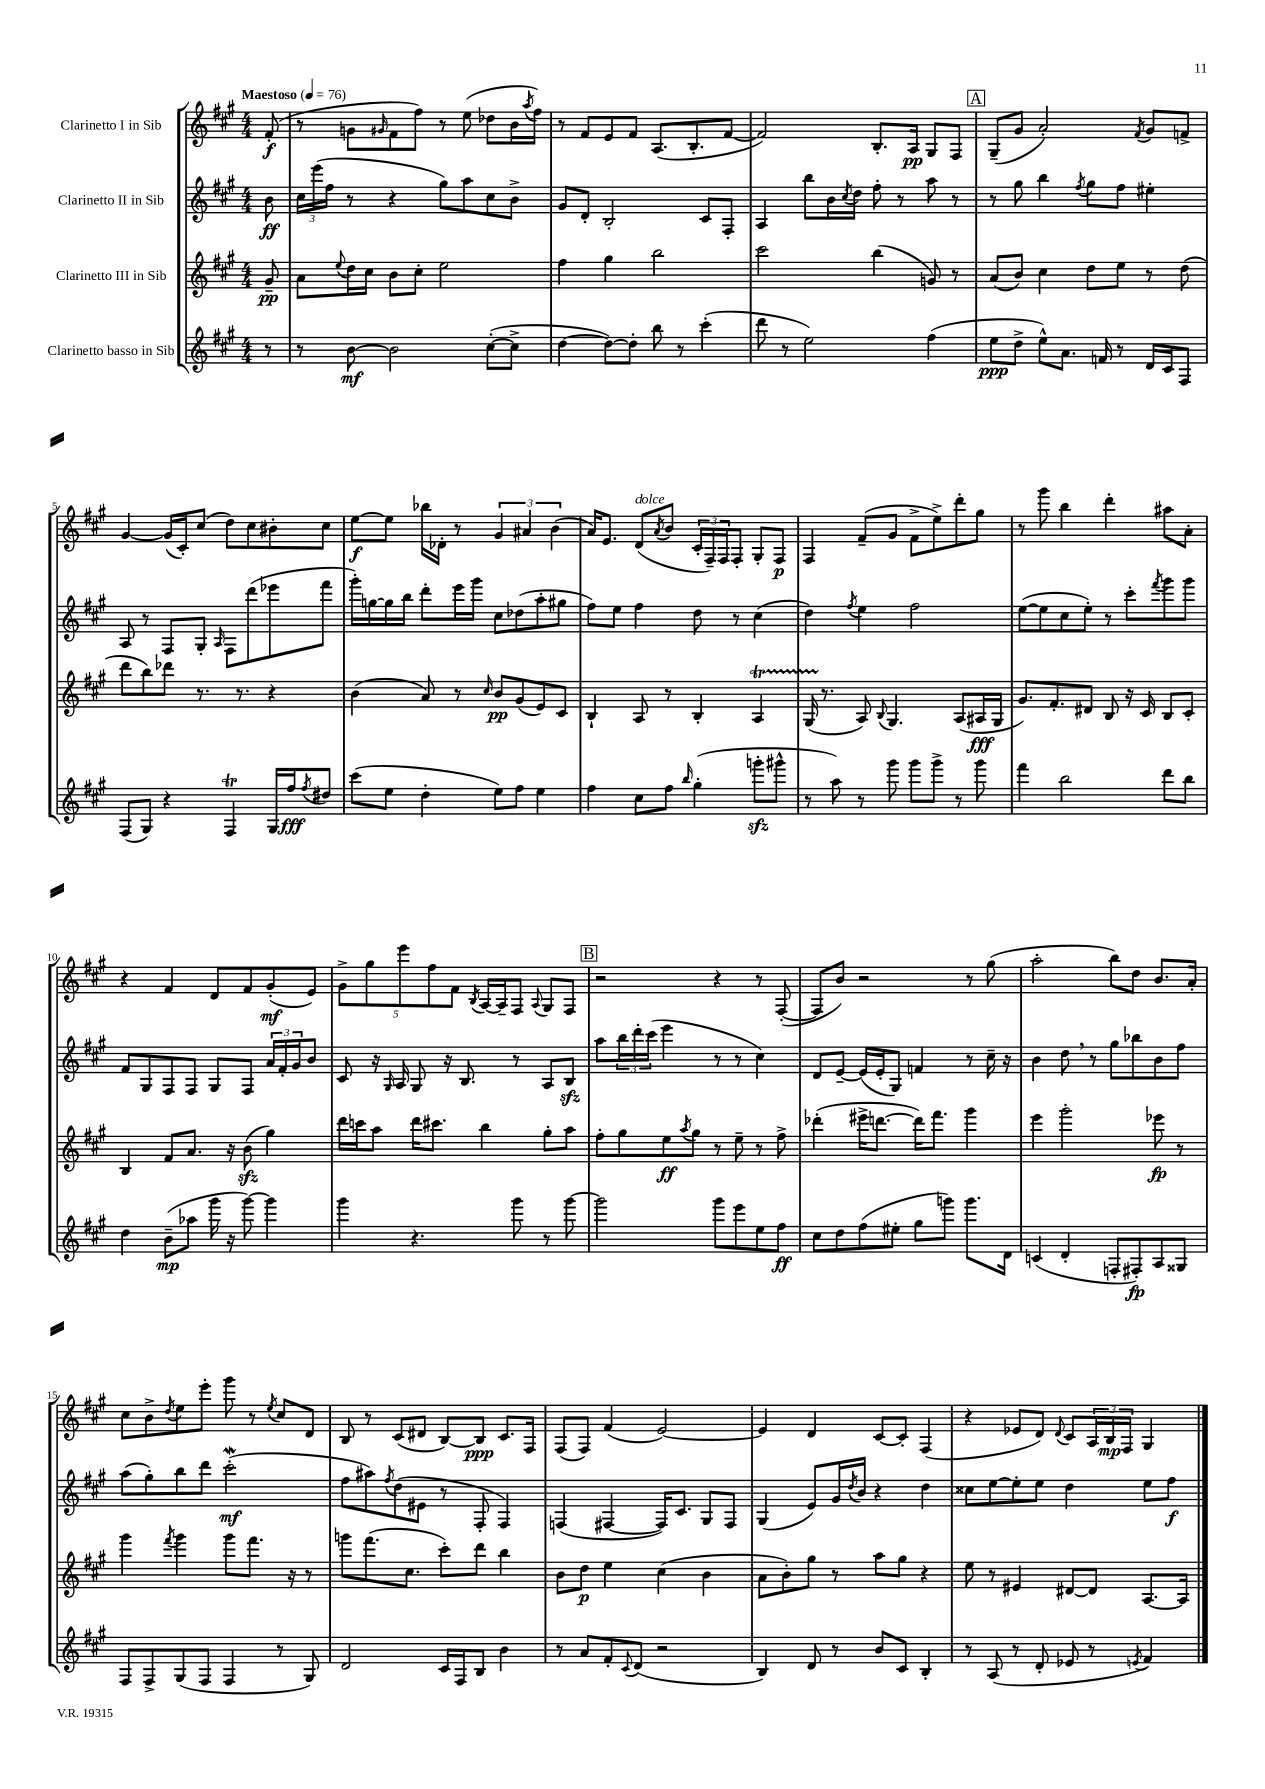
<<
\new StaffGroup <<
\new Staff = "s0" \with { instrumentName = "Clarinetto I in Sib" } {
    \clef treble \key a \major \numericTimeSignature \time 4/4 \partial 8 \tempo "Maestoso" 4 = 76
    fis'8-.\f( |
    r8 g'8 \grace { gis'16 } fis'8 fis''8) r8 e''8( des''8 b'16 \acciaccatura { a''8 } fis''16) |
    r8 fis'8 e'8 fis'8 a8.( b8.-. fis'8~ |
    fis'2) b8.-. a16\pp gis8 fis8 |
    \mark \markup { \box "A" } gis8--( gis'8 a'2-.) \acciaccatura { fis'8 } gis'8 f'8-> |
    gis'4~ gis'16( cis'16-.) cis''8( d''8) cis''8 bis'8-. cis''8 |
    e''8~\f e''8 bes''16 des'16-. r8 \tuplet 3/2 { gis'4 ais'4 b'4( } |
    a'16) e'8. d'8^\markup { \italic "dolce" }( \acciaccatura { a'8 } b'8 \tuplet 3/2 { cis'16-. fis16--) fis16 } fis8-. gis8-. fis8\p |
    fis4 fis'8--( gis'8 fis'8-> e''8->) d'''8-. gis''8 |
    r8 gis'''8 b''4 d'''4-. ais''8 a'8-. |
    r4 fis'4 d'8 fis'8 gis'8-.\mf( e'8) |
    \tuplet 5/4 { gis'8-> gis''8 e'''8 fis''8 fis'8 } \acciaccatura { b8 } a16~ a16-- fis8 \appoggiatura { a8 } gis8 fis8 |
    \mark \markup { \box "B" } r2 r4 r8 fis8~-.( |
    fis8 b'8) r2 r8 gis''8( |
    a''2-. b''8) d''8 b'8. a'16-. |
    cis''8 b'8-> \acciaccatura { d''8 } e''8 e'''8-. gis'''8 r8 \acciaccatura { e''8 } cis''8 d'8 |
    b8 r8 cis'8( dis'8 b8~) b8\ppp cis'8. fis16 |
    fis8( fis8) fis'4( e'2~) |
    e'4 d'4 cis'8~ cis'8-. fis4( |
    r4 ees'8 d'8) \appoggiatura { d'8 } cis'8 \tuplet 3/2 { a16 b16\mp fis16 } gis4 \bar "|." |
}
\new Staff = "s1" \with { instrumentName = "Clarinetto II in Sib" } {
    \clef treble \key a \major \numericTimeSignature \time 4/4 \partial 8
    b'8\ff |
    \tuplet 3/2 { cis''16 e'''16( fis''16 } r8 r4 gis''8) a''8 cis''8 b'8-> |
    gis'8 d'8-. b2-. cis'8 fis8-. |
    a4 b''8 b'16 \acciaccatura { cis''8 } d''16 fis''8-. r8 a''8 r8 |
    \mark \markup { \box "A" } r8 gis''8 b''4 \acciaccatura { fis''8 } gis''8 fis''8 eis''4-. |
    a8 r8 fis8 gis8-. \grace { a16 } fis8 d'''8( ees'''8 fis'''8 |
    gis'''16-.) g''16~ g''16 b''16 d'''8-. e'''16 gis'''16 cis''8 des''8( a''8-. gis''8 |
    fis''8) e''8 fis''4 d''8 r8 cis''4( |
    d''4) \acciaccatura { fis''8 } e''4 fis''2 |
    e''8~( e''8 cis''8 e''8-.) r8 cis'''8-. \acciaccatura { fis'''8 } gis'''8 gis'''8 |
    fis'8 gis8 fis8 fis8 gis8 fis8 \tuplet 3/2 { a'16 fis'16-. gis'16 } b'8 |
    cis'8 r16 \grace { gis16 } a16 gis8 r16 b8. r8 a8 b8\sfz |
    \mark \markup { \box "B" } a''8 \tuplet 3/2 { b''16 d'''16-. cis'''16( } e'''4 r8 r8 cis''4) |
    d'8 e'8~-- e'16( e'16-. gis8) f'4 r8 cis''16-- r16 |
    b'4 d''8 \breathe r8 gis''8 bes''8 b'8 fis''8 |
    a''8( gis''8-.) b''8 d'''8 cis'''2-.\mordent\mf( |
    fis''8 ais''8) \acciaccatura { fis''8 } d''8( eis'8 r8 fis8-. fis4) |
    f4( fis4~ fis16) cis'8. gis8 fis8 |
    gis4( e'8) gis'16 \acciaccatura { d''8 } b'16 r4 d''4 |
    cisis''8 e''8~ e''8-. e''8 d''4 e''8 fis''8\f \bar "|." |
}
\new Staff = "s2" \with { instrumentName = "Clarinetto III in Sib" } {
    \clef treble \key a \major \numericTimeSignature \time 4/4 \partial 8
    gis'8--\pp |
    a'8 \appoggiatura { e''8 } d''16 cis''16 b'8 cis''8-. e''2 |
    fis''4 gis''4 b''2 |
    cis'''2 b''4( g'8) r8 |
    \mark \markup { \box "A" } a'8( b'8) cis''4 d''8 e''8 r8 d''8( |
    d'''8 b''8) des'''8 r8. r8. r4 |
    b'4( a'8) r8 \grace { cis''16 } b'8\pp gis'8( e'8) cis'8 |
    b4-! a8 r8 b4-. a4\startTrillSpan |
    gis16( r8.\stopTrillSpan a8) \appoggiatura { b8 } gis4. a8( ais16\fff gis16 |
    gis'8.) fis'8.-. dis'8 b8 r16 cis'16 b8 cis'8-. |
    b4 fis'8 a'8. r16 b'8\sfz( gis''4) |
    d'''16 c'''16 a''8 d'''16 cis'''8. b''4 gis''8-. a''8 |
    \mark \markup { \box "B" } fis''8-. gis''8 e''8\ff \acciaccatura { a''8 } gis''8 r8 e''8-- r8 fis''8-> |
    des'''4-.( eis'''16-> d'''8.~ d'''16) fis'''8. gis'''4 |
    e'''4 gis'''2-. ees'''8\fp r8 |
    gis'''4 \acciaccatura { fis'''8 } gis'''4 gis'''8 fis'''8. r16 r8 |
    g'''8 fis'''8.( cis''8. cis'''8-.) d'''8 b''4 |
    b'8 d''8\p e''4 cis''4( b'4 |
    a'8 b'8-.) gis''8 r8 a''8 gis''8 r4 |
    e''8 r8 eis'4 dis'8~ dis'8 a8.~ a16 \bar "|." |
}
\new Staff = "s3" \with { instrumentName = "Clarinetto basso in Sib" } {
    \clef treble \key a \major \numericTimeSignature \time 4/4 \partial 8
    r8 |
    r8 b'8~\mf b'2 cis''8~-.( cis''8-> |
    d''4~ d''8~) d''8-. b''8 r8 cis'''4-.( |
    d'''8 r8 e''2) fis''4( |
    \mark \markup { \box "A" } e''8\ppp d''8-> e''8-^) a'8. f'16 r8 d'16 cis'16 fis8 |
    fis8( gis8) r4 fis4\trill gis16 fis''16\fff \acciaccatura { fis''8 } dis''8 |
    cis'''8( e''8 d''4-. e''8) fis''8 e''4 |
    fis''4 cis''8 fis''8 \grace { b''16 } gis''4-.( g'''8-.\sfz gis'''8-^ |
    r8 a''8) r8 gis'''8 gis'''8 gis'''8-> r8 gis'''8 |
    fis'''4 b''2 d'''8 b''8 |
    d''4 b'8--\mp( aes''8 gis'''16 r16 gis'''8~) gis'''4 |
    gis'''4 r4. gis'''8 r8 gis'''8~ |
    \mark \markup { \box "B" } gis'''2 gis'''8 e'''8 e''8 fis''8\ff |
    cis''8 d''8 fis''8( eis''8-. gis''8 g'''8) g'''8. d'16 |
    c'4( d'4-. f8-. fis8-.\fp) a8 gisis8 |
    fis8 fis8-> gis8( fis8 fis4 r8 gis8) |
    d'2 cis'16 fis16 b8 b'4 |
    r8 a'8 fis'8-. \appoggiatura { cis'8 } d'8( r2 |
    b4) d'8 r8 b'8 cis'8 b4-. |
    r8 a8( r8 d'8-. ees'8 r8 \acciaccatura { e'8 } fis'4) \bar "|." |
}
>>
>>
